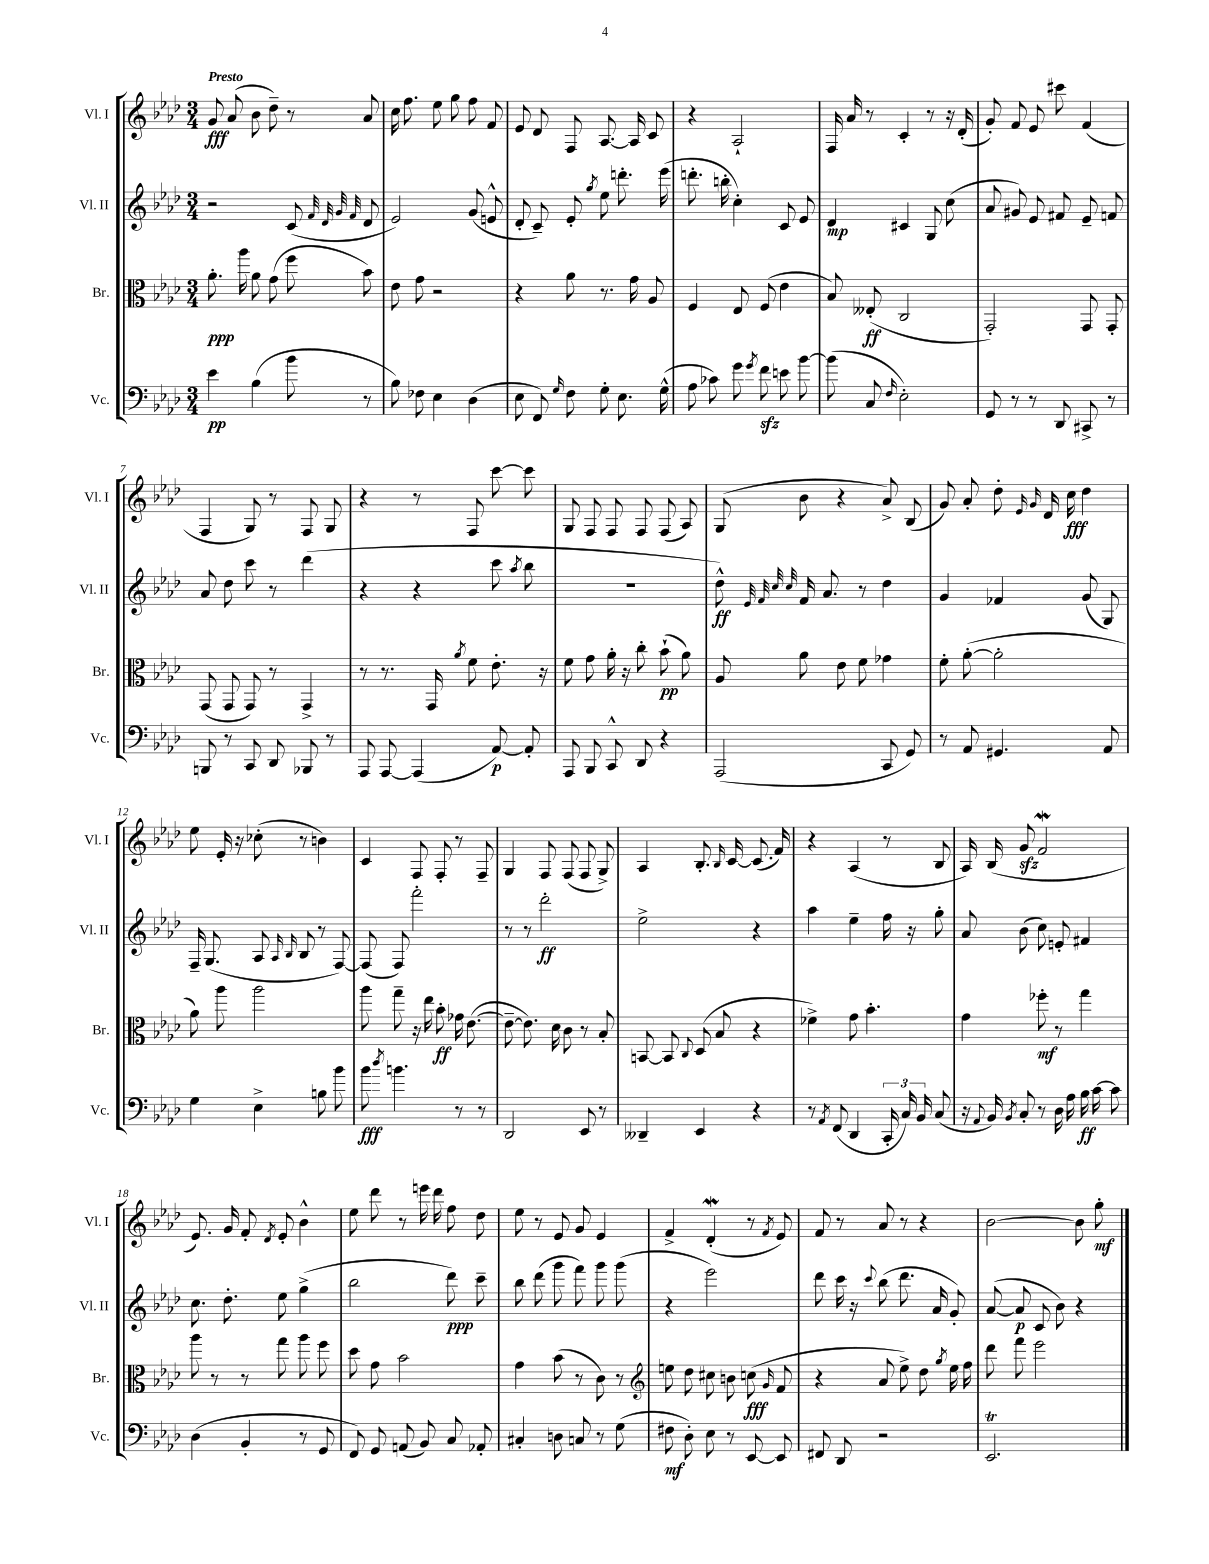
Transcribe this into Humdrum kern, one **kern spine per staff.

**kern	**kern	**kern	**kern
*staff4	*staff3	*staff2	*staff1
*clefF4	*clefC3	*clefG2	*clefG2
*k[b-e-a-d-]	*k[b-e-a-d-]	*k[b-e-a-d-]	*k[b-e-a-d-]
*M3/4	*M3/4	*M3/4	*M3/4
4e-	8.a-'	2r	8g
.	.	.	(8a-
.	16aa-	.	.
(4B-	8a-	.	8b-
.	(8g	.	8dd-~)
8b-	8ff	(8c	8r
.	.	32qqf	.
.	.	32qqd-	.
.	.	32qqg	.
.	.	32qqf	.
8r	8b-)	8d-	8a-
=	=	=	=
8B-)	8e-	2e-)	16cc
.	.	.	8.ff
8F-	8g	.	.
4E-	2r	.	8ee-
.	.	.	8gg
(4D-	.	(8g	8ff
.	.	8e^^	8f
=	=	=	=
8E-	4r	8d-'	8e-
8FF)	.	8c~)	8d-
16qqG	.	.	.
8F	8a-	8e-'	8F
.	.	8qgg	.
8G'	8.r	8ee-	[8.A-
8.E-	.	8.ddd'	.
.	16g	.	16A-]
.	8A-	.	8c
(16G^^	.	(16eee-	.
=	=	=	=
8A-	4F	8.ddd'	4r
8c-)	.	.	.
.	.	16bb'	.
8g	8E-	4cc')	2A-`
8qg	.	.	.
8f	(8F	.	.
8e	4e-	8c	.
[8b-	.	8e-	.
=	=	=	=
(8b-]	8B-)	4d-	16F
.	.	.	16a-
8C	(8E--'	.	8r
16qqF	.	.	.
2E-')	2C	4c#	4c'
.	.	8G	8r
.	.	(8cc	16r
.	.	.	(16d-'
=	=	=	=
8GG	2GG')	8a-	8g')
8r	.	8g#)	8f
8r	.	8e-	8e-
8DD-	.	8f#	8ccc#
8CC#^	8GG	8e-~	(4f
8r	8GG'	8f	.
=	=	=	=
8BBB	(8GG	8a-	4F
8r	8GG	8dd-	.
8CC	8GG)	8ccc	8G)
8DD-	8r	8r	8r
8BBB-	4GG^	(4ddd-	8F
8r	.	.	8G
=	=	=	=
8AAA-	8r	4r	4r
[8AAA-	8.r	.	.
(4AAA-]	.	4r	8r
.	16GG	.	.
.	8qa-	.	.
.	8f	.	8F
[8AA-)	8.e-'	8ccc	[8ccc
.	.	8qaa-	.
8AA-']	.	8bb-	8ccc]
.	16r	.	.
=	=	=	=
8AAA-	8f	2.r	8G
8BBB-	8g	.	8F
8CC^^	16a-'	.	8F
.	16r	.	.
8DD-	8cc'	.	8F
4r	(8b-`	.	(8F
.	8a-)	.	8A-)
=	=	=	=
(2AAA-	8A-	8dd-^^)	(8G
.	.	32qqe-	.
.	.	32qqf	.
.	.	32qqcc	.
.	.	32qqcc	.
.	8a-	16f	8b-
.	.	8.a-	.
.	8e-	.	4r
.	8f	8r	.
8CC	4g-	4dd-	8a-^)
8GG)	.	.	(8B-
=	=	=	=
8r	8f'	4g	8g)
8AA-	([8a-'	.	8a-'
4.GG#	2a-']	4f-	8dd-'
.	.	.	16qqe-
.	.	.	16qqg
.	.	.	16d-
.	.	.	16cc
.	.	(8g	4dd-
8AA-	.	8G)	.
=	=	=	=
4G	8a-)	16F~	8ee-
.	.	(8.G	.
.	8aa-	.	16e-'
.	.	.	16r
4E-^	2aa-	8A-	(8cc-'
.	.	16qqA-	.
.	.	16qqB-	.
.	.	8B-	8r
8B	.	8r	4b)
8b-	.	[8F)	.
=	=	=	=
8b-	8aa-	(8F]	4c
8qdd-	.	.	.
4.b	8gg~	8F)	.
.	16r	2fff'	8F
.	16ee-	.	.
.	8b-'	.	8F'
8r	16g-	.	8r
.	([8.e-	.	.
8r	.	.	8F~
=	=	=	=
2DD-	8e-~_	8r	4G
.	8.e-])	8r	.
.	.	2ddd-'	8F
.	16d-	.	.
.	8c	.	(8F
8EE-	8r	.	8F
8r	8B-'	.	8G^)
=	=	=	=
4DD--~	[8BB	2ee-^	4A-
.	8BB]	.	.
.	8qqC	.	.
4EE-	(8D-	.	8.B-'
.	8B-	.	.
.	.	.	16qqB-
.	.	.	[16c
4r	4r	4r	(8.c]
.	.	.	16f)
=	=	=	=
8r	4f-^)	4aa-	4r
8qAA-	.	.	.
(8FF	.	.	.
4DD-	8g	4ee-~	(4A-
.	4.b-'	.	.
24CC'	.	16ff	8r
24C)	.	.	.
.	.	16r	.
24BB-	.	.	.
(8C	.	8gg'	8B-
=	=	=	=
16r	4g	8a-	16A-)
8qqAA-	.	.	.
16BB-)	.	.	(16B-
8qBB-	.	.	.
8C'	.	(8b-	8g
8r	8ff-'	8cc)	2f
16D-	8r	8e'	.
16A-	.	.	.
16B-	4gg	4f#	.
[16c	.	.	.
8c]	.	.	.
=	=	=	=
(4D-	8aa-	8.cc	8.e-)
.	8r	.	.
.	.	8.dd-'	16g
4BB-'	8r	.	8f'
.	.	.	8qd-
.	8gg	8ee-	8e-'
8r	8aa-	(4gg^	4b-^^
8GG	8ff	.	.
=	=	=	=
8FF)	8dd-	2bb-	8ee-
8GG	8g	.	8ddd-
(8AA	2b-	.	8r
8BB-)	.	.	16eee
.	.	.	16ddd-
8C	.	8ddd-)	8ff
8AA-'	.	8ccc~	8dd-
=	=	=	=
4C#'	4g	8bb-	8ee-
.	.	(8ddd-	8r
8D	(8b-	8ggg	8e-
8C	8r	8fff)	8g
8r	8c)	8ggg	4e-
(8G	8r	(8ggg	.
=	=	=	=
*	*clefG2	*	*
8F#	8ee	4r	4f^
8D-')	8dd-	.	.
8E-	8cc#	2eee-)	(4d-'
8r	8b	.	.
[8EE-	(8cc	.	8r
.	16qqg	.	8qf
8EE-]	8f	.	8e-)
=	=	=	=
8FF#	4r	8ddd-	8f
8DD-	.	16ccc	8r
.	.	16r	.
.	.	8qqccc	.
2r	8a-	(8bb-	8a-
.	8ee-^)	8.ddd-	8r
.	8dd-	.	4r
.	.	16a-	.
.	8qgg	.	.
.	16ee-	8g')	.
.	16ff	.	.
=	=	=	=
2.EE-	8ddd-	([8a-	[2b-
.	8fff	8a-]	.
.	2eee-	8c	.
.	.	8b-)	.
.	.	4r	8b-]
.	.	.	8gg'
==	==	==	==
*-	*-	*-	*-
